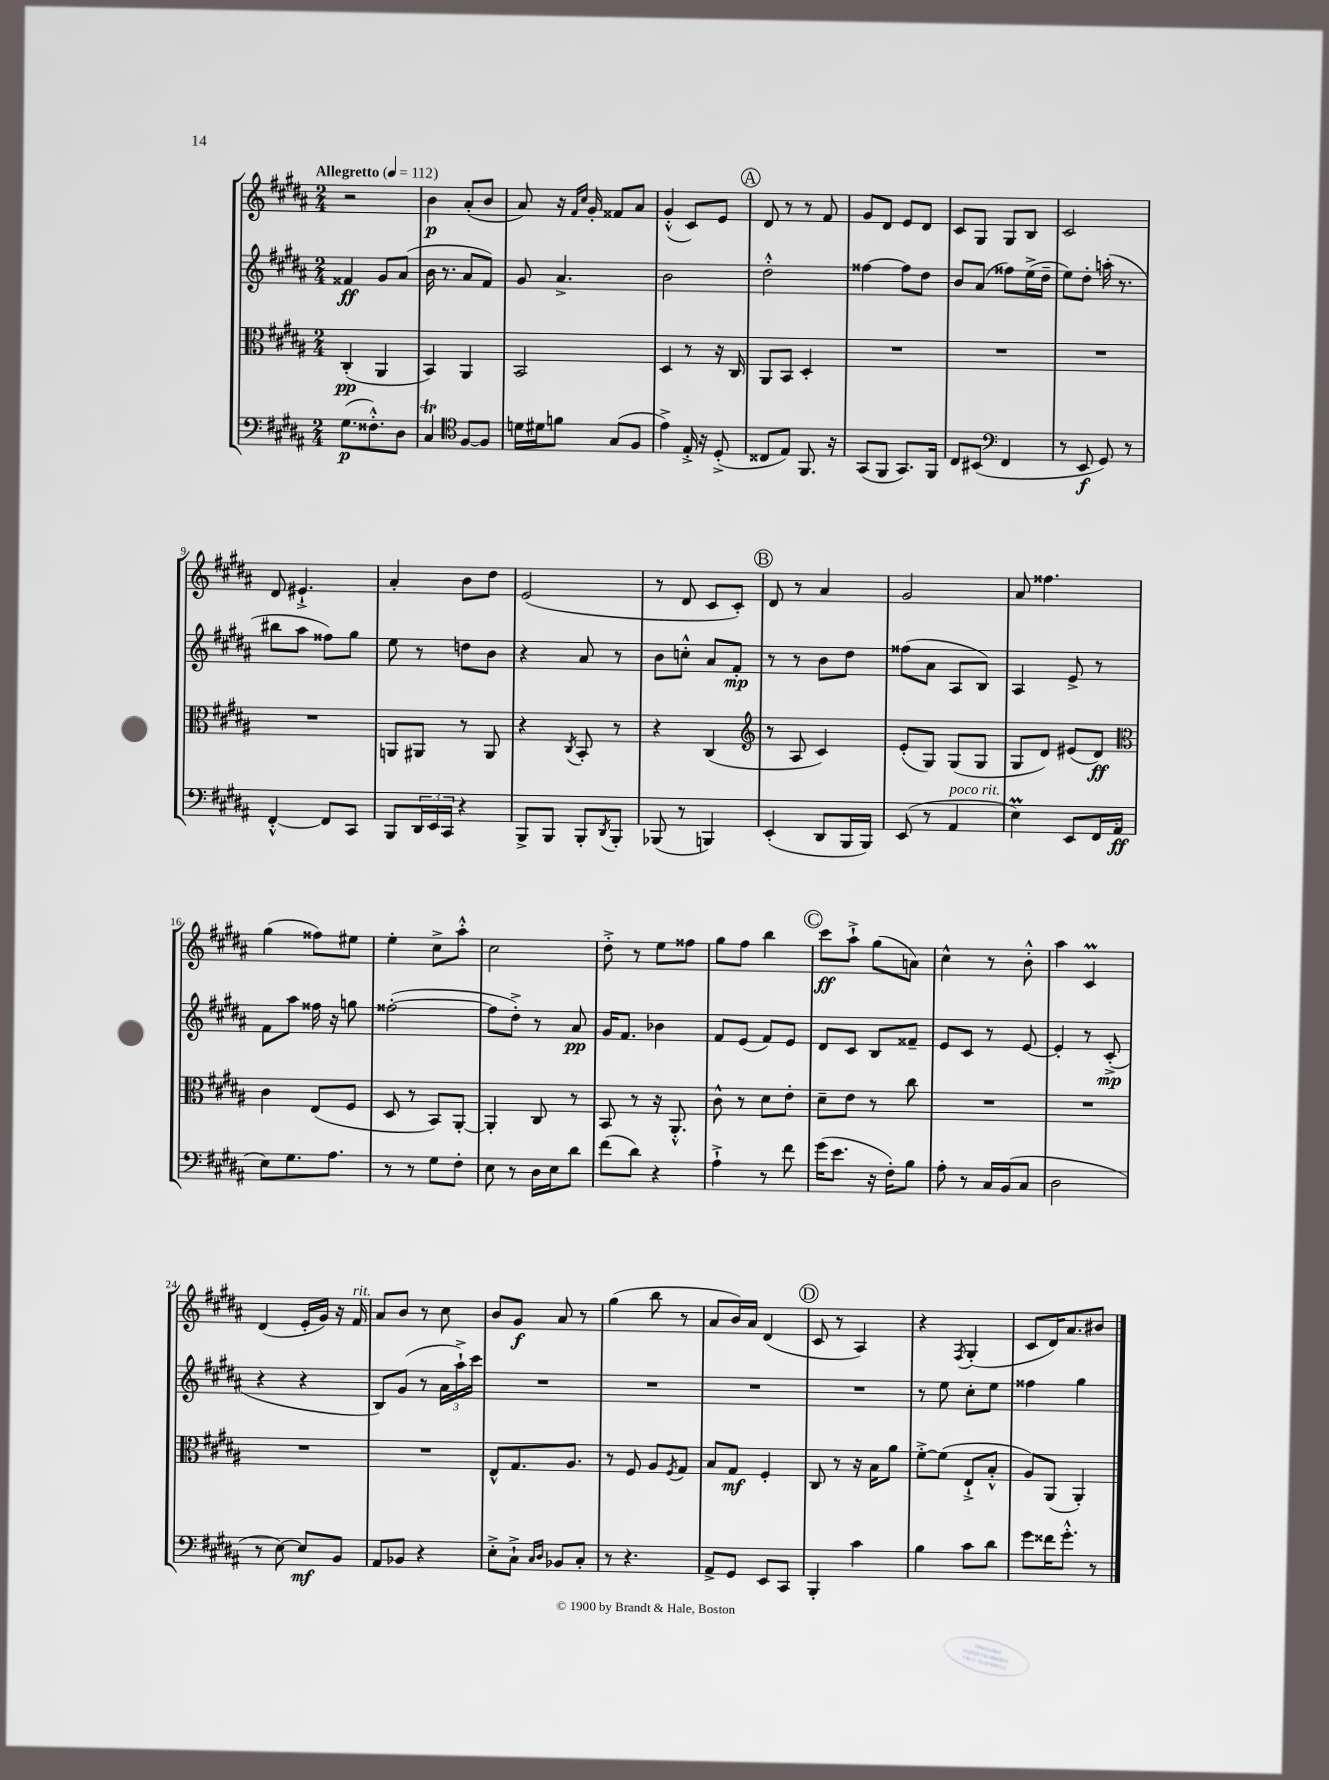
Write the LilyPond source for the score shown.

<<
\new StaffGroup <<
\new Staff = "s0" {
    \clef treble \key b \major \numericTimeSignature \time 2/4 \tempo "Allegretto" 4 = 112
    r2 |
    b'4\p ais'8-.( b'8 |
    ais'8) r16 \grace { fis'16 cis''16 } gis'16-. fisis'8 ais'8 |
    gis'4-.-^( cis'8) e'8 |
    \mark \markup { \circle "A" } dis'8 r8 r8 fis'8 |
    gis'8 dis'8 e'8 dis'8 |
    cis'8 gis8 gis8 b8 |
    cis'2 |
    dis'8 eis'4.-!-> |
    ais'4-. b'8 dis''8 |
    e'2( |
    r8 dis'8 cis'8 cis'8-.) |
    \mark \markup { \circle "B" } dis'8 r8 ais'4 |
    gis'2 |
    ais'8 fisis''4. |
    gis''4( fisis''8) eis''8 |
    e''4-. cis''8-> ais''8-.-^ |
    cis''2 |
    dis''8-.-> r8 e''8 fisis''8 |
    gis''8 fis''8 b''4 |
    \mark \markup { \circle "C" } cis'''8\ff ais''8-!-> gis''8( a'8) |
    cis''4-^ r8 b'8-.-^ |
    ais''4 cis'4\prall |
    dis'4( e'16-. gis'16) r16 fis'16^\markup { \italic "rit." } |
    ais'8 b'8 r8 cis''8 |
    b'8 gis'8\f ais'8 r8 |
    gis''4( b''8 r8 |
    ais'8 b'16) ais'16 dis'4( |
    \mark \markup { \circle "D" } cis'8 r8 ais4) |
    r4 \acciaccatura { fis8 } gis4-.( |
    cis'8 dis'16) ais'8. bis'8 \bar "|." |
}
\new Staff = "s1" {
    \clef treble \key b \major \numericTimeSignature \time 2/4
    fisis'4\ff gis'8 ais'8( |
    b'16 r8. ais'8 fis'8) |
    gis'8 ais'4.-> |
    b'2 |
    \mark \markup { \circle "A" } dis''2-.-^ |
    fisis''4~ fisis''8 dis''8 |
    b'8 ais'8( fisis''8) e''16->( dis''16-- |
    e''8) dis''8-. a''16-.( r8. |
    bis''8 ais''8 fisis''8) gis''8 |
    e''8 r8 d''8 b'8 |
    r4 ais'8 r8 |
    b'8 c''8-.-^ ais'8 fis'8-.\mp |
    \mark \markup { \circle "B" } r8 r8 b'8 dis''8 |
    fisis''8( ais'8 ais8 b8) |
    ais4 e'8-> r8 |
    fis'8 ais''8 fisis''16 r16 g''8 |
    fisis''2~-.( |
    fisis''8 dis''8-.->) r8 ais'8\pp |
    gis'16 fis'8. bes'4 |
    fis'8 e'8( fis'8) e'8 |
    \mark \markup { \circle "C" } dis'8 cis'8 b8 fisis'8-- |
    e'8 cis'8 r8 e'8~ |
    e'4-. r8 cis'8-.->\mp( |
    r4 r4 |
    b8) gis'8( r8 \tuplet 3/2 { ais'16 ais''16-!->) cis'''16 } |
    R2 |
    R2 |
    R2 |
    \mark \markup { \circle "D" } R2 |
    r8 e''8 cis''8-. e''8 |
    fisis''4 gis''4 \bar "|." |
}
\new Staff = "s2" {
    \clef alto \key b \major \numericTimeSignature \time 2/4
    cis4-.\pp( ais,4 |
    b,4) ais,4 |
    b,2 |
    dis4 r8 r16 cis16 |
    \mark \markup { \circle "A" } ais,8 b,8 dis4-. |
    R2 |
    R2 |
    R2 |
    R2 |
    a,8 ais,8 r8 ais,8 |
    r4 \acciaccatura { cis8 } b,8-. r8 |
    r4 cis4( |
    \mark \markup { \circle "B" } \clef treble r8 ais8 cis'4) |
    e'8-.( gis8) gis8( gis8 |
    gis8 dis'8) eis'8( dis'8\ff) |
    \clef alto cis'4 e8( fis8 |
    dis8 r8 b,8) ais,8~-. |
    ais,4-. cis8 r8 |
    b,8 r8 r16 ais,8.-.-^ |
    cis'8-^ r8 dis'8 e'8-. |
    \mark \markup { \circle "C" } dis'8-- e'8 r8 cis''8 |
    R2 |
    R2 |
    R2 |
    R2 |
    e8-^ gis8. ais8. |
    r8 fis8 ais8 \acciaccatura { fis8 } gis8 |
    b8 gis8\mf fis4-. |
    \mark \markup { \circle "D" } cis8 r8 r16 b16 ais'8 |
    fis'8~-.-> fis'8( e8-!-> b8-.-^ |
    ais8) ais,8( ais,4-.) \bar "|." |
}
\new Staff = "s3" {
    \clef bass \key b \major \numericTimeSignature \time 2/4
    gis8.\p( fisis8.-.-^) dis8 |
    cis4\trill \clef tenor fis8~ fis8 |
    d'16 dis'16 f'8 gis8( fis8 |
    e'4->) e16-.-> r16 dis8-.->( |
    \mark \markup { \circle "A" } cisis8 e8) fis,8. r16 |
    gis,8( fis,8 gis,8.) fis,16 |
    cis8 bis,8( \clef bass fis,4 |
    r8 e,8\f gis,8) r8 |
    fis,4~-.-^ fis,8 cis,8 |
    b,,8 \tuplet 3/2 { dis,16 e,16 cis,16 } r4 |
    b,,8-> b,,8 b,,8-. \acciaccatura { dis,8 } b,,8-. |
    bes,,8( r8 b,,4) |
    \mark \markup { \circle "B" } e,4-.( dis,8 b,,16 b,,16) |
    e,8( r8 ais,4^\markup { \italic "poco rit." } |
    e4\prall) e,8 fis,16 ais,16\ff( |
    e8) gis8. ais8. |
    r8 r8 gis8 fis8-. |
    e8 r8 dis16 e16 dis'8 |
    fis'8( dis'8) r4 |
    ais4-!-> r8 fis'8 |
    \mark \markup { \circle "C" } gis'16( e'8. r16 fis16-.) b8 |
    ais8-. r8 cis16 b,16( cis8 |
    dis2 |
    r8 e8~) e8\mf b,8 |
    ais,8 bes,8 r4 |
    e8-.-> cis8-!-> \grace { cis16 dis16 } bes,8 cis8-. |
    r8 r4. |
    ais,8-> gis,8 e,8 cis,8 |
    \mark \markup { \circle "D" } b,,4-. cis'4 |
    b4 cis'8 dis'8 |
    gis'8 fisis'16 gis'8.-.-^ r8 \bar "|." |
}
>>
>>
